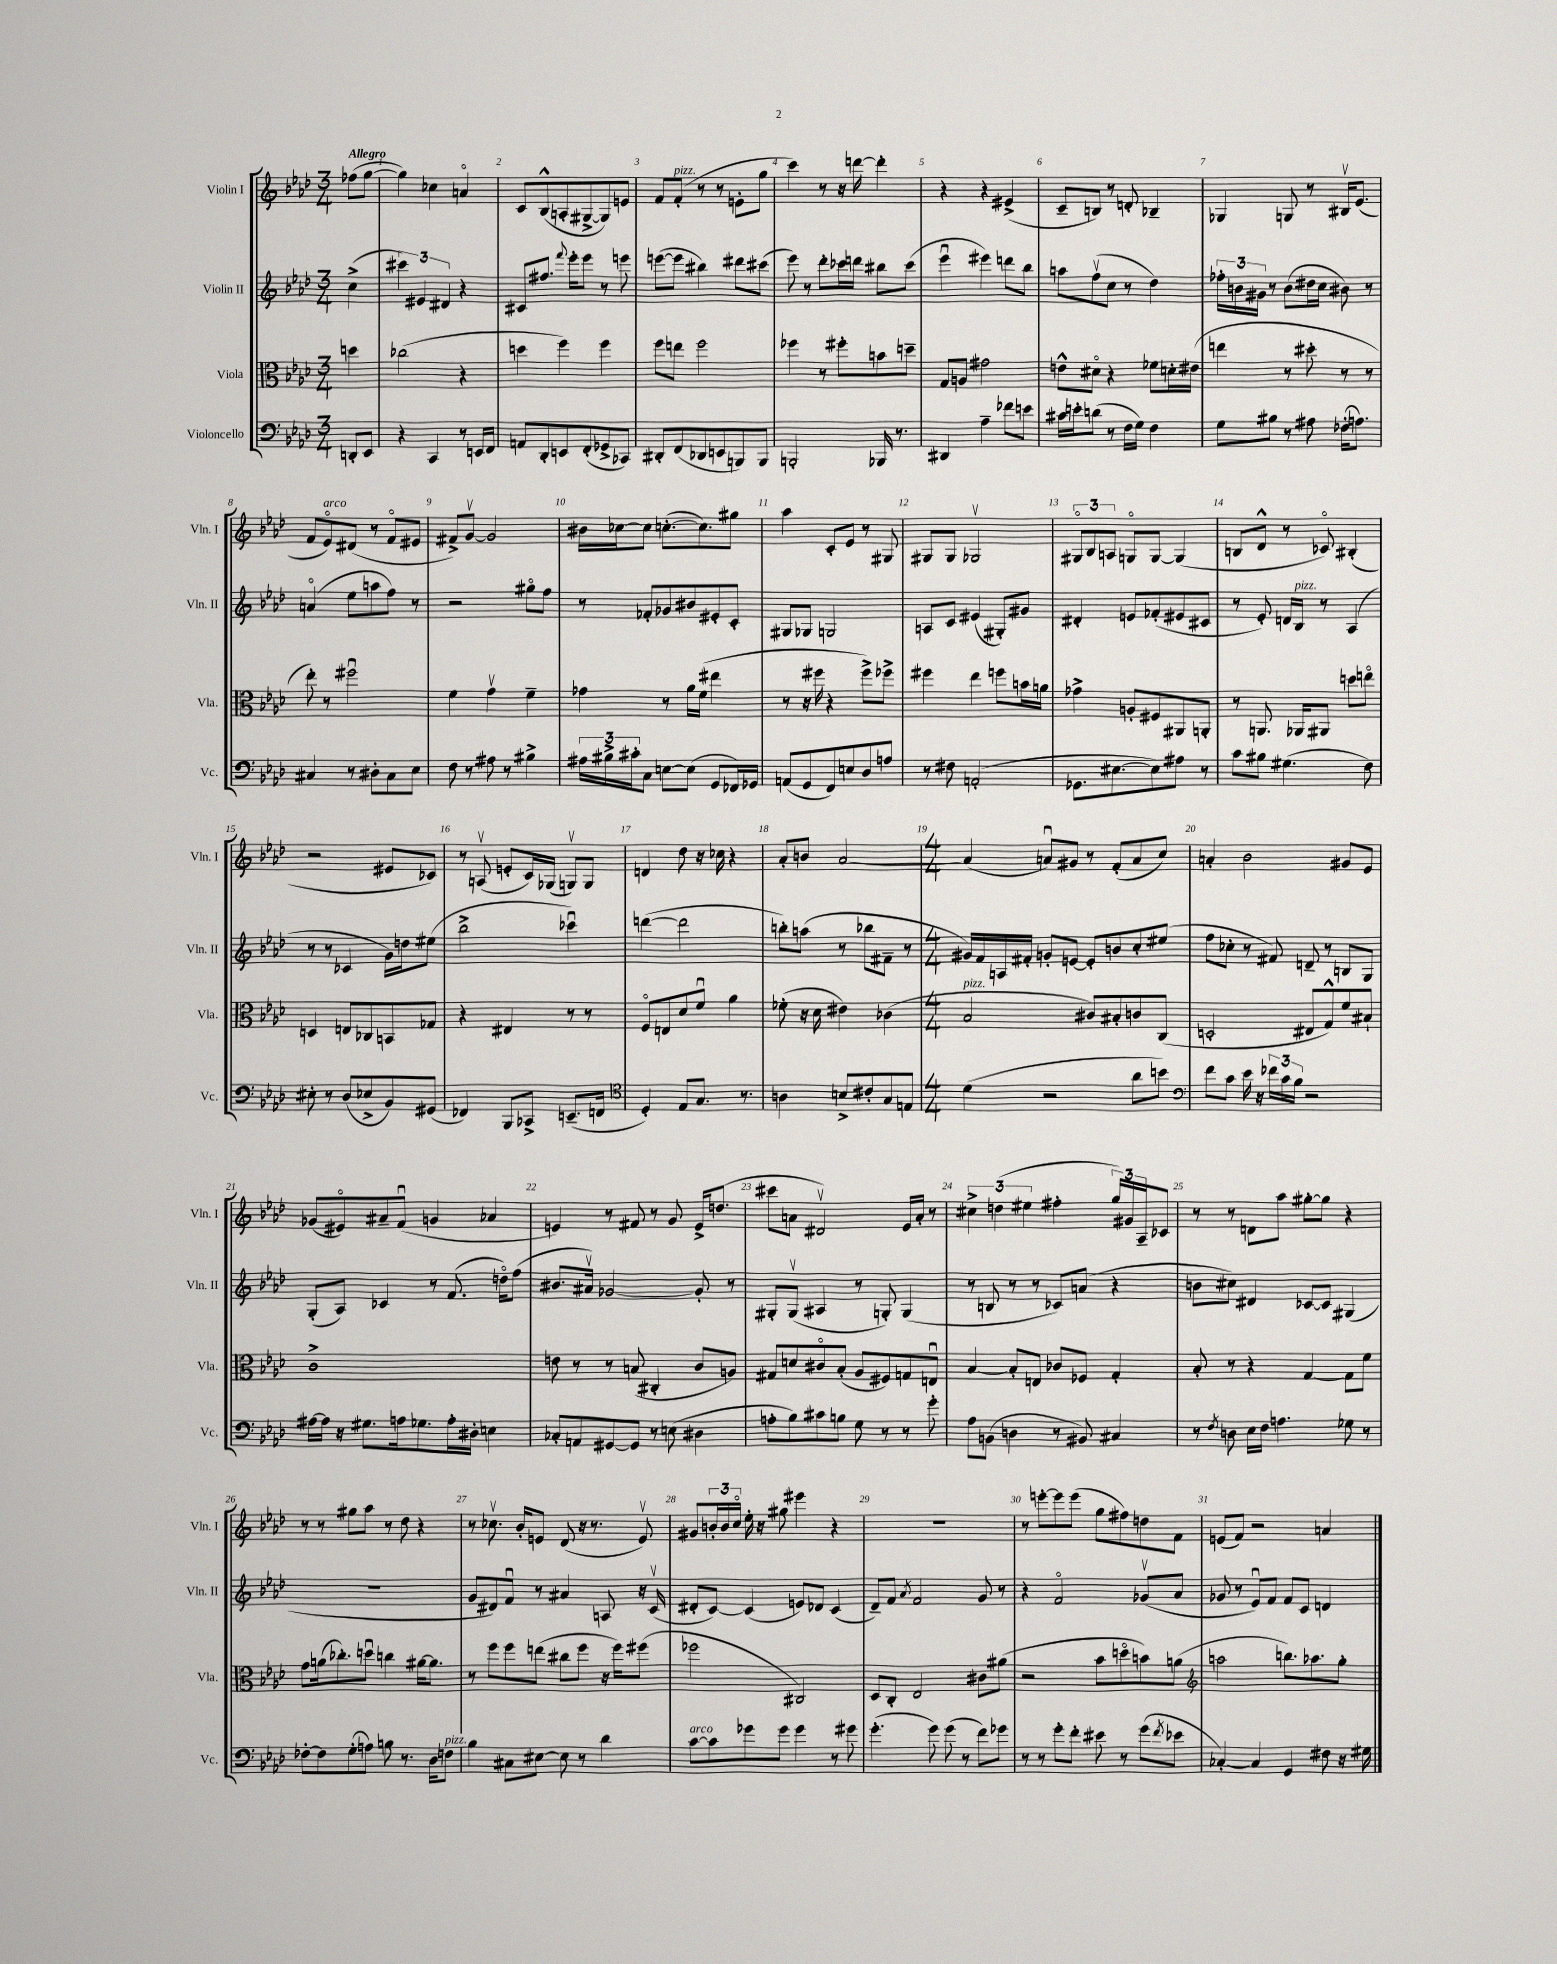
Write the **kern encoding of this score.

**kern	**kern	**kern	**kern
*part4	*part3	*part2	*part1
*staff4	*staff3	*staff2	*staff1
*I"Violoncello	*I"Viola	*I"Violin II	*I"Violin I
*I'Vc.	*I'Vla.	*I'Vln. II	*I'Vln. I
*clefF4	*clefC3	*clefG2	*clefG2
*k[b-e-a-d-]	*k[b-e-a-d-]	*k[b-e-a-d-]	*k[b-e-a-d-]
*M3/4	*M3/4	*M3/4	*M3/4
=	=	=	=
!	!	!	!LO:TX:a:B:t=Allegro
8DDn'/L	4ddn\	(4cc^\	(8ff-X\L
8EE-/J	.	.	[8gg\J
=1	=1	=1	=1
4r	(2cc-X\	6ccc#X\)	4gg\])
.	.	6e#X/	.
4CC/	.	.	4cc-X\
.	.	6d#X/	.
8r	4r	4r	4an/
16EEn/LL	.	.	.
16FF/JJ	.	.	.
=2	=2	=2	=2
8AAn/L	4ddn\	8c#X/L	8c/L
8DD-'/	.	8.ff#X/J	(8B-^^/
8EEn/	4ff\)	.	8An'/
.	.	8qqfff/	.
.	.	16eee-'\KL	.
(8FF'/	.	8eee-\J	[8G#X^/
8GG-X^/	4ff\	8r	8G#/])
8CC-X/J)	.	8eeen\	8en/J
=3	=3	=3	=3
8DD#X'/L	8ff\L	([8eeen\L	8f/L
!	!	!	!LO:TX:a:i:t=pizz.
(8FF/	8een\J	8eee\J]	(8f'/J
8DD-X/	2ff\	4bb#X\)	8r
8EEn/	.	.	8r
8BBBn/)	.	8ddd#X\L	8en'\L
8BBB/J	.	(8ccc#X\J	8gg\J
=4	=4	=4	=4
2BBBn'/	4ff-X\	8eee-\)	4ccc\)
.	.	8r	.
.	8r	8ddd-'\L	8r
.	8ff#X'\L	16ccc-X\L	16r
.	.	16dddn\JJ	[16dddn\
16BBB-X/	8bn\	8bb#X\L	4ddd'\]
8.r	.	.	.
.	8ddn~\J	(8ccc-\J	.
=5	=5	=5	=5
4DD#X/	8G/L	4eee-u\	4r
.	8An/J	.	.
4A-~\	2g#X\	4eee#X\)	4r
8f-X\L	.	8dddn\L	(4e#X^/
8en\J	.	8bb-\J	.
=6	=6	=6	=6
16c#X\LL	8en^^\L	8aan\L	8c~/L
16en'\J	.	.	.
(8dn\J	8d#X\J	(8ffv\	8Bn/J)
8r	4r	8cc\J	8r
16F\LL	.	8r	8dn'/
16G\JJ)	.	.	.
4F\	8f-X\L	4dd-\)	4B-X~/
.	16dn'\L	.	.
.	(16e#X\JJ	.	.
=7	=7	=7	=7
8G\L	4een\	24ff-X'\LL	4G-X/
.	.	24bn\	.
.	.	24g#X\JJ	.
8B#X\J	.	8r	.
8r	8r	(8b\L	8Gn/
8A#X\	8dd#X'\	16dd#X\L	8r
.	.	16cc\JJ	.
(16F-X'\KL	8r	8b#X\)	16B#Xv/KL
8.An\J)	.	.	(8.e-/J
.	8r	8r	.
!!LO:LB:g=z
=8	=8	=8	=8
4C#X/	8ee-'\)	(4an/	8f/L
!	!	!	!LO:TX:a:i:t=arco
.	8r	.	8e-/)
8r	2ff#Xu\	8ee-\L	(8d#X/J
8D#X'\L	.	8aan\	8r
8C#\	.	8ff\J)	8f/L
8E-\J	.	8r	8e#X/J
=9	=9	=9	=9
8F\	4f\	2r	8f#X^/L)
8r	.	.	[8gv/J
8A#X\	4gv\	.	2g/]
8r	.	.	.
4B#X^\	4f~\	8gg#X\L	.
.	.	8ff\J	.
=10	=10	=10	=10
24A#X\LL	4g-X\	8r	16b#X\LL
24B#X^\	.	.	.
.	.	.	[16cc-X\J
24c#X'\J	.	.	.
8C\J	.	8f-X'/L	8cc-\J]
[8En\L	8r	8g-X/	([8.ccn'\L
(8E\J]	16a-\LL	8b#X/	.
.	(16f\JJ	.	8.cc\])
8GG/L	4ee#X\	8e#X'/	.
16FF-X/L)	.	8c'/J	8gg#X\J
16GG-X/JJ	.	.	.
=11	=11	=11	=11
(8AAn/L	8r	8G#X/L	4aa-\
8GG/	16r	8G-X/J	.
.	16ff#X\	.	.
8FF/)	4r	2Gn/	8c'/L
8En/	.	.	8e-/J
8D-/	8ff#^\L)	.	8r
8An/J	8ff-X^\J	.	8G#X/
=12	=12	=12	=12
8r	4ff#X\	8An/L	8G#X/L
8F#X\	.	8c/J	8G#/J
(2AAn'/	4ee-\	(4e#X/	2G-Xv/
.	8ffn\L	8G#X'/L)	.
.	16bn\L	8g#X/J	.
.	16an\JJ	.	.
=13	=13	=13	=13
8.GG-X\L	4g-X^\	4d#X'/	12G#X/L
.	.	.	12B-/
.	.	.	12An/J
[8.E#X\	.	.	.
.	8An'/L	8en/L	8Gn/L
8E#\])	8F#X/	(8f-X'/	[8G/J
8A#X\J	8AA#X/	8e#X/	(4G/]
8r	8AAn'/J	8c#X/J	.
=14	=14	=14	=14
8c\L	8r	8r	8Bn/L
8B#X\J	8.AAn/	8e-'/)	8d-^^/J
(4.G#X\	.	16dn/LL	8r
!	!	!LO:TX:a:i:t=pizz.	!
.	16AA-X/KL	16B-/JJ	.
.	8AA#X/J	8r	8c-X/)
.	8ddn\L	(4A-/	(4B#X'/
8F\)	8een\J	.	.
!!LO:LB:g=z
=15	=15	=15	=15
8E#X'\	4Dn/	8r	2r
8r	.	8r	.
(8D-/L	8En/L	4c-X/	.
8E-X^/	8C-X/	.	.
8BB-/)	8BBn/	16g\LL)	8e#X/L
.	.	16ddn\J	.
(8GG#X/J	8G-X/J	(8ee#X\J	8c-X/J)
=16	=16	=16	=16
4FF-X/)	4r	2bb-^\	8r
.	.	.	(8Anv/
8BBB-/L	4E#X/	.	8en'/L
8CC-X^/J	.	.	16c/L)
.	.	.	(16G-X/JJ
(8.EEn~/L	8r	4ccc-Xu\)	8Gnv/L)
.	8r	.	8G/J
16FFn/Jk	.	.	.
=17	=17	=17	=17
*clefC4	*	*	*
4D-'/)	8F/L	([4dddn\	4dn/
.	8En/	.	.
8E-/L	8d-/	2ddd\]	8dd-\
8.G/J	8fu/J	.	16r
.	.	.	16cc-X\
.	4a-\	.	4r
8.r	.	.	.
=18	=18	=18	=18
4An\	(8f-X'\	8bbn'\L)	8a-'/L
.	16r	(8aan\J	8bn/J
.	16d-\	.	.
8Bn^/L	4e#X\)	8r	[2a-/
8c#X'/	.	8bb-X\L	.
8G/	(4c-X\	8f#X~\J	.
8En/J	.	8r	.
=19	=19	=19	=19
*M4/4	*M4/4	*M4/4	*M4/4
!	!LO:TX:a:i:t=pizz.	!	!
(4d-\	2B-/	16g#X/LL)	(4a-/]
.	.	16f/	.
.	.	16An/	.
.	.	16f#X'/JJ	.
2r	.	8gn'/L	8anu/L)
.	.	[8en/J	8g#X/J
.	8c#X/L)	8e'/L]	8r
.	8B#X'/	8bn/	(8f'/L
8a-\L	8cn/	8cc'/	8a/
8bn\J)	(8C/J	(8ee#X/J	8cc/J)
=20	=20	=20	=20
*clefF4	*	*	*
8f\L	2Dn'/	8ff\L	4an'/
8c\J	.	8cc-X'\J	.
16e-\	.	8r	2b-\
16r	.	.	.
24f-X\LL	.	8f#X/)	.
24c\	.	.	.
24B-\JJ	.	.	.
2r	8E#X/L	8dn~/	.
.	8G^^/)	8r	.
.	8f/	8Bn/L	8g#X/L
.	8B#X`/J	8G/J	8e-/J
!!LO:LB:g=z
=21	=21	=21	=21
[16A#X\LL	1c^	(8G'/L	(8g-X/L
16A#\JJ]	.	.	.
16r	.	8A-/J)	8e#X/)
8.G#X\L	.	.	.
.	.	4c-X/	8a#X~/
16An\k	.	.	(8fu/J
8.G-X\	.	.	.
.	.	8r	4gn/
16A'\L	.	(8.f/	.
16D#X'\JJ	.	.	.
4En\	.	.	4a-X/
.	.	16ddn\KL)	.
.	.	(8ff\J	.
=22	=22	=22	=22
8C-X'/L	8en\	8.b#X/L	4en/)
8AAn/	8r	.	.
.	.	16a#Xv/Jk)	.
[8GG#X/	8r	[2g-X/	8r
8GG#/J]	(8Bn/	.	8f#X/
8r	4C#X'/	.	8r
(8En\	.	.	8g/
4D#X\	8c/L	8g-'/]	16e^/KL
.	.	.	(8.ddn/J
.	8An/J)	8r	.
=23	=23	=23	=23
8An'\L	8G#X/L	8G#X'/L	8ccc#X\L
8B-\)	8dn/	(8G#v/J	8an\J
8c#X\	8c#X/	4A#X/	2d#Xv/)
8Bn\J	(8B-'/J	.	.
8G\	8A-/L	8r	.
8r	8F#X/)	8Gn'/)	.
8r	8Gn/	(4G/	16e-/LL
.	.	.	16a'/JJ
8g'\	8Enu/J	.	8r
=24	=24	=24	=24
8A-\L	[4B-/	8r	6cc#X^\
(8BBn\J	.	8Bn/	.
.	.	.	(6ddn\
4Dn\	8B-'/L]	8r	.
.	.	.	6ee#X\
.	8En/J	8r	.
8r	8c-X/L	8c-X/L)	4ff#X'\
8BB#X/)	8F-X/J	(8an/J	.
4C#X/	4G'/	4r	24gg/LL)
.	.	.	24g#X/
.	.	.	24A-~/J
.	.	.	8c-X/J
=25	=25	=25	=25
8r	8B-'/	8bn\L	8r
8qF/	.	.	.
8Dn\	8r	8cc#X\J)	8r
16E-\LL	4r	4d#X/	8dn\L
16F\JJ	.	.	.
4.An\	.	.	8aa-\J
.	[4G/	[8c-X/L	[8gg#X'\L
.	.	8c-/J]	8gg#\J]
8G-X\	8G\L]	(4G#X/	4r
8r	8f\J	.	.
!!LO:LB:g=z
=26	=26	=26	=26
[8F-X'\L	8g\L	1r	8r
8F-\]	(16an\k	.	8r
.	8.cc-X'\)	.	.
(8G'\	.	.	8gg#X\L
8An\J)	8ddnu\J	.	8aa-\J
8Bn\	4ccn\	.	8r
8.r	.	.	8dd-\
.	[16a#X\KL	.	4r
16D-\KL	8.a#\J]	.	.
!LO:TX:a:i:t=pizz.	!	!	!
8Fn\J	.	.	.
=27	=27	=27	=27
4B-\	8r	8g/L	8r
.	8ff\L	8d#X/)	8.cc-Xv\
8C#X\L	8ff\	8fu/J	.
.	.	.	16b-'/KL
[8E#X\J	(8een\J	8r	8en/J
8E#\]	8cc#X\L	4a#X/	(8d-/
8r	8ff\J	.	16r
.	.	.	8.r
4d-\	16r	8An/	.
.	16ff\KL)	.	.
.	(8ff#X\J	16r	8ev/)
.	.	(16cv/	.
=28	=28	=28	=28
!LO:TX:a:i:t=arco	!	!	!
[8c\L	2ff-X\	8d#X'/L	8g#X/L
8c\]	.	[8c/J)	24bn'/L
.	.	.	24b/
.	.	.	24cc/JJ
8g-X\	.	(4c/]	16ee-'\
.	.	.	16r
8g-\J	.	.	8gg#X\
4g-\	2C#X/)	8en/L)	4eee#X\
.	.	8d-X/J	.
8r	.	(4c/	4r
8g#X\	.	.	.
=29	=29	=29	=29
(4.g'\	8D-/L	8d-~/L)	1r
.	8C'/J	8f/J	.
.	.	8qa-/	.
.	2E-/	2f/	.
8g\)	.	.	.
(8g\	.	.	.
8r	.	.	.
8f\L)	8c#X\L	8g/	.
8g-X\J	(8a#X\J	8r	.
=30	=30	=30	=30
8r	2r	4r	8r
8r	.	.	[8eeen'\L
8g'\L	.	2f/	8eee\]
8f'\J	.	.	(8eee\J
8e#X\	8b-\L	.	8gg\L
8r	8ddn\	.	8ff#X\)
(8g\L	8bn\)	(8g-Xv/L	8ddn\
8qf/	.	.	.
8e-X\J	(8an\J	8a-/J	8f\J
=31	=31	=31	=31
*	*clefG2	*	*
[4C-X'/)	2aan\	8g-X/	(8en/L
.	.	8r	8f/J)
4C-/]	.	8e-u/L)	2r
.	.	8f/J	.
4GG/	8.bbn\L)	8f/L	.
.	.	8c/J	.
.	8.aa-X\	.	.
8F#X\	.	4dn/	4an/
16r	8gg'\J	.	.
16G#X\	.	.	.
==	==	==	==
*-	*-	*-	*-
